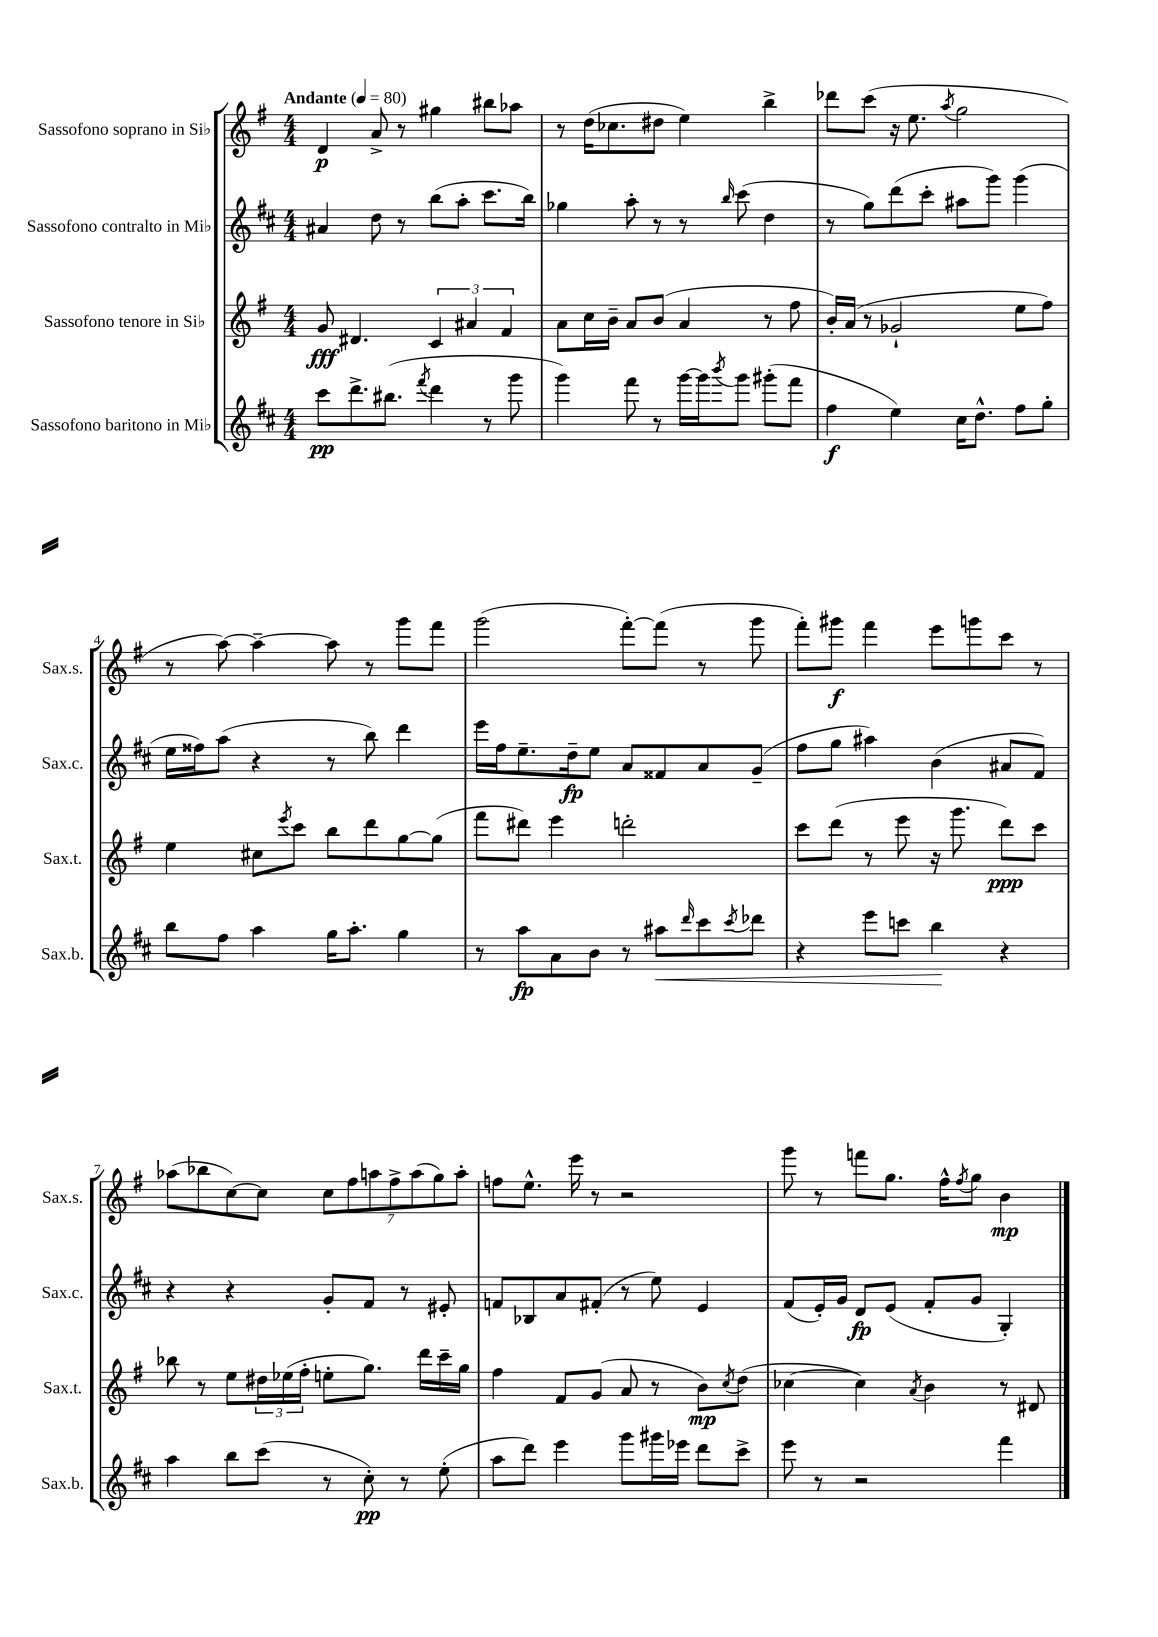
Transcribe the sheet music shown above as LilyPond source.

<<
\new StaffGroup <<
\new Staff = "s0" \with { instrumentName = "Sassofono soprano in Sib" shortInstrumentName = "Sax.s." } {
    \clef treble \key g \major \numericTimeSignature \time 4/4 \tempo "Andante" 4 = 80
    d'4\p a'8-> r8 gis''4 bis''8 aes''8 |
    r8 d''16( ces''8. dis''8 e''4) b''4-> |
    des'''8 c'''8( r16 e''8. \acciaccatura { a''8 } g''2 |
    r8 a''8~) a''4~-- a''8 r8 g'''8 fis'''8 |
    g'''2( fis'''8~-.) fis'''8( r8 g'''8 |
    fis'''8-.) gis'''8\f fis'''4 e'''8 g'''8 c'''8 r8 |
    aes''8( bes''8 c''8~) c''8 \tuplet 7/4 { c''8 fis''8 a''8 fis''8-> a''8( g''8) a''8-. } |
    f''8 e''8.-^ e'''16 r8 r2 |
    g'''8 r8 f'''8 g''8. fis''16-^ \acciaccatura { fis''8 } g''8 b'4\mp \bar "|." |
}
\new Staff = "s1" \with { instrumentName = "Sassofono contralto in Mib" shortInstrumentName = "Sax.c." } {
    \clef treble \key d \major \numericTimeSignature \time 4/4
    ais'4 d''8 r8 b''8( a''8-. cis'''8. b''16) |
    ges''4 a''8-. r8 r8 \grace { b''16 } cis'''8( d''4 |
    r8 g''8) d'''8( cis'''8-. ais''8 g'''8) g'''4( |
    e''16 fisis''16) a''8( r4 r8 b''8) d'''4 |
    e'''16 fis''16 e''8.-- d''16--\fp e''8 a'8 fisis'8 a'8 g'8--( |
    fis''8 g''8 ais''4) b'4( ais'8 fis'8) |
    r4 r4 g'8-. fis'8 r8 eis'8-. |
    f'8 bes8 a'8 fis'8-.( r8 e''8) e'4 |
    fis'8( e'16-.) g'16 d'8\fp e'8( fis'8-. g'8 g4-.) \bar "|." |
}
\new Staff = "s2" \with { instrumentName = "Sassofono tenore in Sib" shortInstrumentName = "Sax.t." } {
    \clef treble \key g \major \numericTimeSignature \time 4/4
    g'8\fff dis'4. \tuplet 3/2 { c'4 ais'4 fis'4 } |
    a'8 c''16 b'16-- a'8 b'8( a'4 r8 fis''8 |
    b'16-.) a'16( r8 ges'2-! e''8 fis''8) |
    e''4 cis''8 \acciaccatura { e'''8 } c'''8 b''8 d'''8 g''8~ g''8( |
    fis'''8 dis'''8) e'''4 d'''2-. |
    c'''8 d'''8( r8 e'''8 r16 g'''8. d'''8\ppp) c'''8 |
    bes''8 r8 e''8 \tuplet 3/2 { dis''16 ees''16( fis''16-. } e''8-. g''8.) d'''16 c'''16-- g''16 |
    fis''4 fis'8 g'8( a'8 r8 b'8\mp) \acciaccatura { c''8 } d''8( |
    ces''4~ ces''4) \acciaccatura { a'8 } b'4 r8 dis'8 \bar "|." |
}
\new Staff = "s3" \with { instrumentName = "Sassofono baritono in Mib" shortInstrumentName = "Sax.b." } {
    \clef treble \key d \major \numericTimeSignature \time 4/4
    cis'''8\pp d'''8.-> bis''8.( \acciaccatura { fis'''8 } d'''4 r8 g'''8 |
    g'''4) fis'''8 r8 g'''16~ g'''16 \acciaccatura { b'''8 } g'''8 gis'''8-.( fis'''8 |
    fis''4\f e''4) cis''16 d''8.-^ fis''8 g''8-. |
    b''8 fis''8 a''4 g''16 a''8.-. g''4 |
    r8 a''8\fp a'8 b'8 r8 ais''8\< \grace { d'''16 } cis'''8 \acciaccatura { cis'''8 } des'''8 |
    r4 e'''8 c'''8 b''4\! r4 |
    a''4 b''8 cis'''8( r8 cis''8-.\pp) r8 e''8-.( |
    a''8 d'''8) e'''4 g'''8 gis'''16 ees'''16 d'''8 cis'''8-> |
    e'''8 r8 r2 fis'''4 \bar "|." |
}
>>
>>
